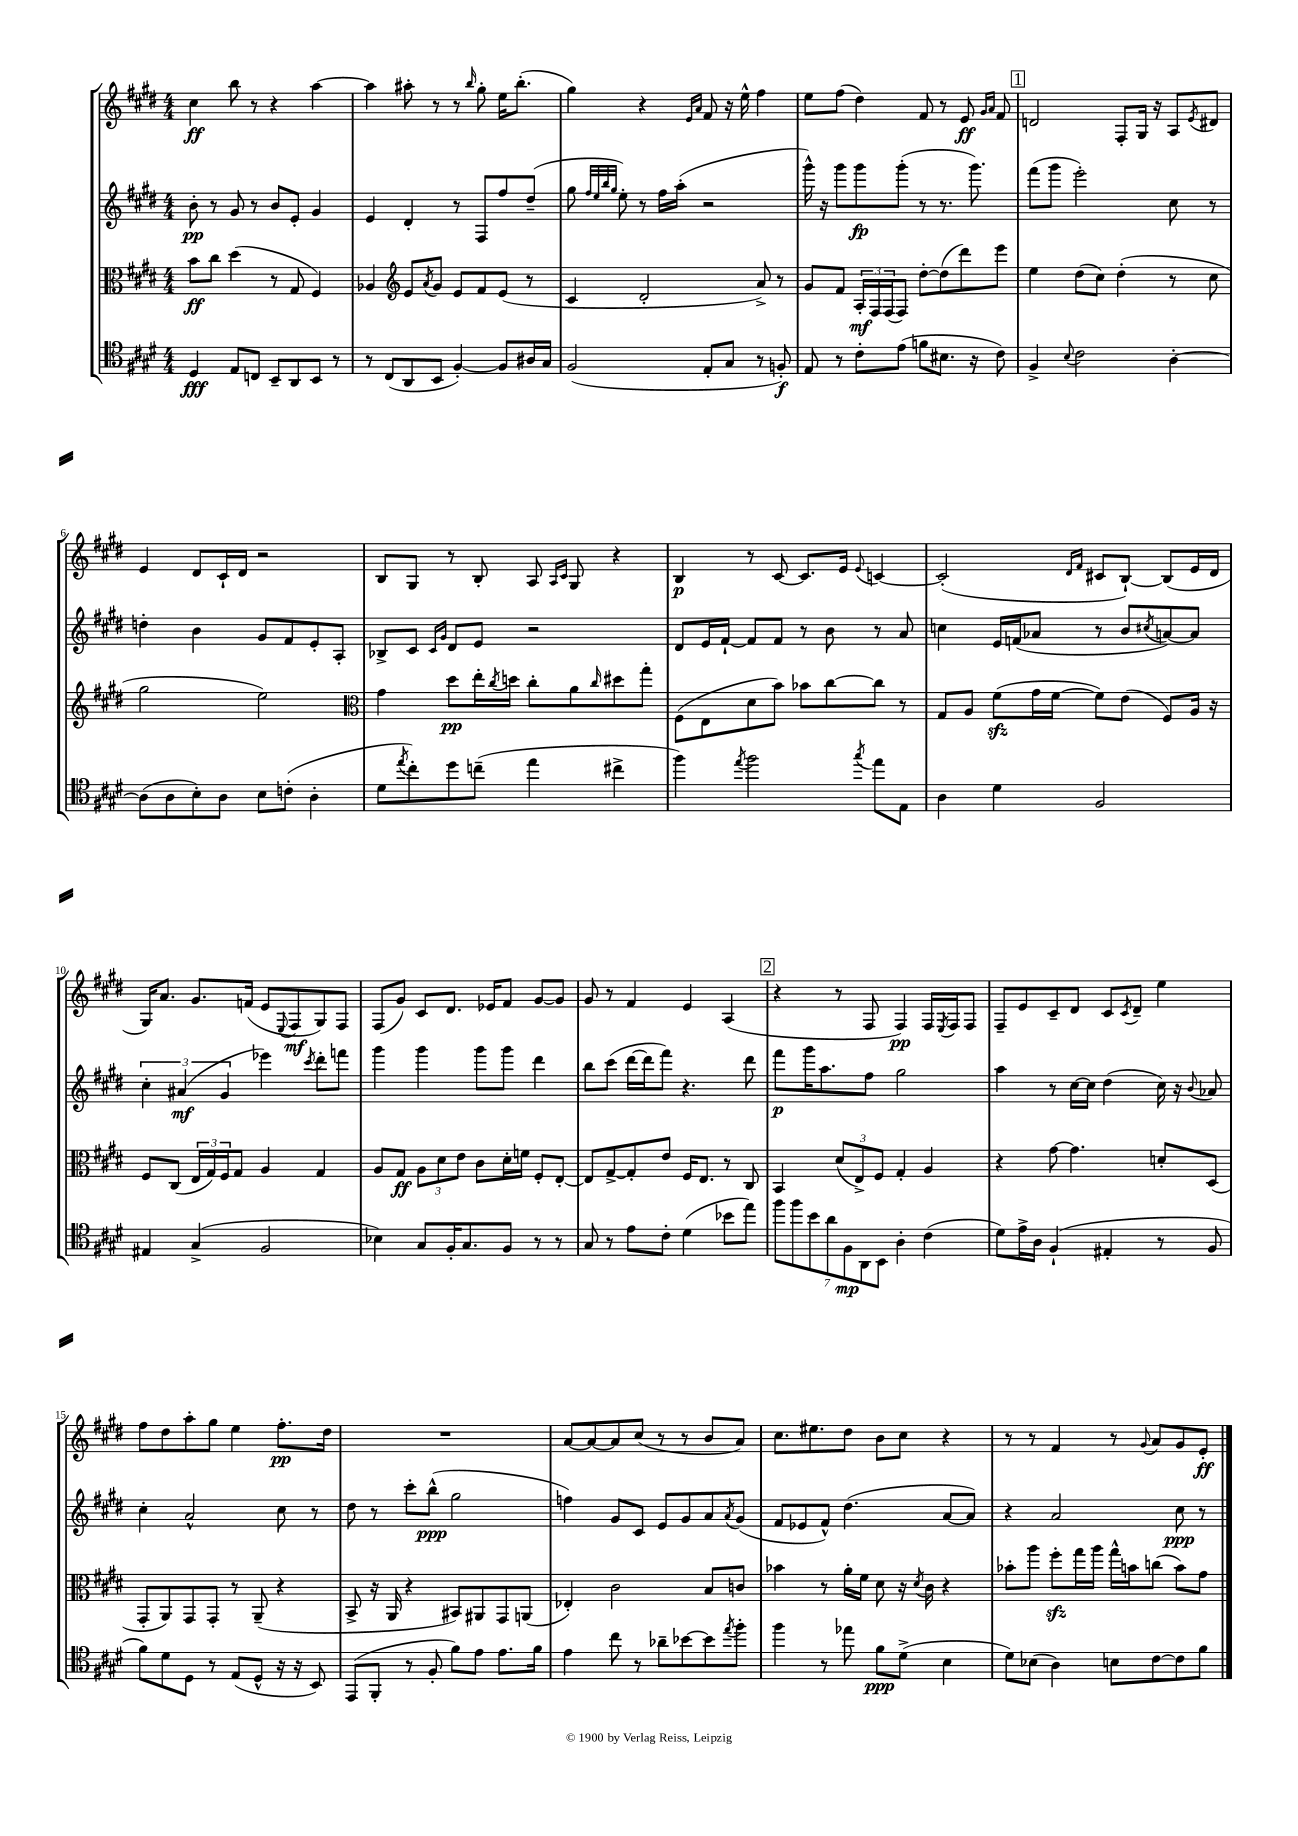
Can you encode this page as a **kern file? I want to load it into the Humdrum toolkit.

**kern	**kern	**kern	**kern
*staff4	*staff3	*staff2	*staff1
*clefC4	*clefC3	*clefG2	*clefG2
*k[f#c#g#d#]	*k[f#c#g#d#]	*k[f#c#g#d#]	*k[f#c#g#d#]
*M4/4	*M4/4	*M4/4	*M4/4
4D#	8b	8b'	4cc#
.	8cc#	8r	.
8E	(4dd#	8g#	8bb
8C	.	8r	8r
8BB~	8r	8b	4r
8AA	8G#	8e'	.
8BB	4F#)	4g#	[4aa
8r	.	.	.
=	=	=	=
8r	4A-	4e	4aa]
(8C#	.	.	.
*	*clefG2	*	*
8AA	8e	4d#'	8aa#'
.	8qa	.	.
8BB	8g#	.	8r
[4F#')	8e	8r	8r
.	.	.	16qqbb
.	8f#	8F#	8gg#'
8F#]	(8e	8ff#	16ee
.	.	.	(8.bb'
16A#	8r	(8dd#~	.
16G#	.	.	.
=	=	=	=
(2F#	4c#	8gg#	4gg#)
.	.	32qqff#	.
.	.	32qqee	.
.	.	32qqbb	.
.	.	32qqgg#	.
.	.	8ee')	.
.	2d#'	8r	4r
.	.	16ff#	.
.	.	(16aa'	.
.	.	.	16qqe
.	.	.	16qqa
8E'	.	2r	8f#
8G#	.	.	16r
.	.	.	16ee^^
8r	8a^)	.	4ff#
8F')	8r	.	.
=	=	=	=
8E	8g#	16ggg#^^)	8ee
.	.	16r	.
8r	8f#	8ggg#	(8ff#
8c#'	24A'	8ggg#	4dd#)
.	24F#	.	.
.	(24F#	.	.
(8e	8F#)	(8ggg#'	.
8f	[8dd#'	8r	8f#
8.B#	(8dd#]	8.r	8r
.	8ddd#)	.	8e
16r	.	8.ggg#)	.
.	.	.	16qqg#
.	.	.	16qqa
8c#)	8eee	.	8f#
=	=	=	=
4F#^	4ee	(8fff#	2d
.	.	8ggg#	.
8qqB	.	.	.
2c#	(8dd#	2eee')	.
.	8cc#)	.	.
.	(4dd#'	.	8F#'
.	.	.	16G#
.	.	.	16r
[4A'	8r	8cc#	8A
.	.	.	8qe
.	8cc#	8r	8d#
=	=	=	=
(8A]	2gg#	4dd'	4e
8A	.	.	.
8B')	.	4b	8d#
8A	.	.	16c#`
.	.	.	16d#
8B	2ee)	8g#	2r
(8c'	.	8f#	.
4A'	.	8e'	.
.	.	8A'	.
=	=	=	=
*	*clefC3	*	*
8d#	4g#	8B-^	8B
8qee	.	.	.
8cc#')	.	8c#	8G#
.	.	16qqc#	.
.	.	16qqg#	.
8dd#	8dd#	8d#	8r
(8cc~	16ee'	8e	8B'
.	8qcc#	.	.
.	16dd	.	.
4ee	8cc#'	2r	8A
.	.	.	16qqA
.	.	.	16qqc#
.	8a	.	8G#
.	16qqcc#	.	.
4cc#^	8dd#	.	4r
.	8gg#'	.	.
=	=	=	=
4ff#)	(8F#	8d#	4B
.	8E	16e	.
.	.	[16f#`	.
8qee	.	.	.
2ff#	8d#	8f#]	8r
.	8b)	8f#	[8c#
.	8b-	8r	8.c#]
.	[8cc#	8b	.
.	.	.	16e
8qgg#	.	.	8qqe
8ee	8cc#]	8r	[4c
8E	8r	8a	.
=	=	=	=
4A	8G#	4cc	(2c']
.	8A	.	.
4d#	(8f#	16e	.
.	.	(16f	.
.	16g#	8a-	.
.	[16f#	.	.
.	.	.	16qqd#
.	.	.	16qqf#
2F#	8f#])	8r	8c#
.	(8e	8b	[8B`)
.	.	8qcc#	.
.	8F#)	[8a)	(8B]
.	16A	8a]	16e
.	16r	.	16d#
=	=	=	=
4E#	8F#	6cc#'	16G#)
.	.	.	8.a
.	(8C#	.	.
.	.	(6a#	.
(4G#^	24E	.	8.g#
.	24G#)	.	.
.	24F#	6g#	.
.	8G#	.	.
.	.	.	(16f
2F#	4A	4eee-)	8e
.	.	.	8qqE
.	.	.	8F#
.	.	8qccc#	.
.	4G#	8ddd#'	8G#)
.	.	8fff	8F#
=	=	=	=
4B-)	8A	4ggg#	(8F#
.	8G#	.	8g#)
8G#	12A	4ggg#	8c#
.	12d#	.	.
16F#'	.	.	8.d#
.	12e	.	.
8.G#	.	.	.
.	8c#	8ggg#	.
.	.	.	16e-
8F#	16d#'	8ggg#	8f#
.	16f	.	.
8r	8F#'	4ddd#	[8g#
8r	[8E'	.	8g#]
=	=	=	=
8G#	8E]	8bb	8g#
8r	[8G#^	(8ccc#	8r
8e	8G#']	[16ddd#	4f#
.	.	16ddd#]	.
8c#'	8e	8fff#)	.
(4d#	16F#	4.r	4e
.	8.E	.	.
8b-	8r	.	(4A
8ee)	8C#	8ddd#	.
=	=	=	=
14ff#	4BB	8fff#	4r
14ff#	.	.	.
.	.	16ggg#	.
14b	.	.	.
.	.	8.aa	.
14a	.	.	.
.	(12d#	.	8r
14F#	.	.	.
.	12E^)	.	.
14AA	.	.	.
.	.	8ff#	8F#
.	12F#	.	.
14BB	.	.	.
4A'	4G#'	2gg#	4F#)
(4c#	4A	.	16F#
.	.	.	8qE
.	.	.	16F#
.	.	.	8F#
=	=	=	=
8d#)	4r	4aa	8F#~
16e^	.	.	8e
16A	.	.	.
(4F#`	[8g#	8r	8c#~
.	4.g#]	[16cc#	8d#
.	.	16cc#]	.
4E#'	.	(4dd#	8c#
.	.	.	8qc#
.	.	.	8d#~
8r	8d'	16cc#)	4ee
.	.	16r	.
.	.	8qqb	.
8F#	(8D#	8a-	.
=	=	=	=
8f#)	8GG#'	4cc#'	8ff#
8d#	8AA)	.	8dd#
8D#	8GG#	2a^^	8aa'
8r	8GG#'	.	8gg#
(8E	8r	.	4ee
8D#^^	(8AA~	.	.
16r	4r	8cc#	8.ff#'
16r	.	.	.
8BB)	.	8r	.
.	.	.	16dd#
=	=	=	=
(8EE	8BB^	8dd#	1r
8FF#'	16r	8r	.
.	16AA	.	.
8r	4r	8ccc#'	.
8F#'	.	(8bb^^	.
8f#)	8BB#)	2gg#	.
8e	8AA#	.	.
8.e	8GG#	.	.
.	(8AA	.	.
16f#	.	.	.
=	=	=	=
4e	4E-')	4ff)	[8a
.	.	.	8a_
8cc#	2c#	8g#	8a]
8r	.	8c#	(8cc#
8a-~	.	8e	8r
[8b-	.	8g#	8r
8b-]	8B	8a	8b
8qee	.	8qa	.
8ff#'	8c	(8g#	8a)
=	=	=	=
4ff#	4b-	8f#	8.cc#
.	.	8e-	.
.	.	.	8.ee#
8r	8r	8f#^^)	.
8ee-	16a'	(4.dd#	8dd#
.	16f#	.	.
8f#	8d#	.	8b
(8d#^	16r	.	8cc#
.	8qd#	.	.
.	16c#	.	.
4B	4r	[8a	4r
.	.	8a])	.
=	=	=	=
8d#)	8b-'	4r	8r
(8B-	8aa	.	8r
4A)	8ff#'	2a	4f#
.	16gg#	.	.
.	16aa	.	.
8B	16gg#^^	.	8r
.	16b	.	.
.	.	.	8qqg#
[8c#	(8cc	.	8a
8c#]	8b)	8cc#	8g#
8f#	8g#	8r	8e'
==	==	==	==
*-	*-	*-	*-
